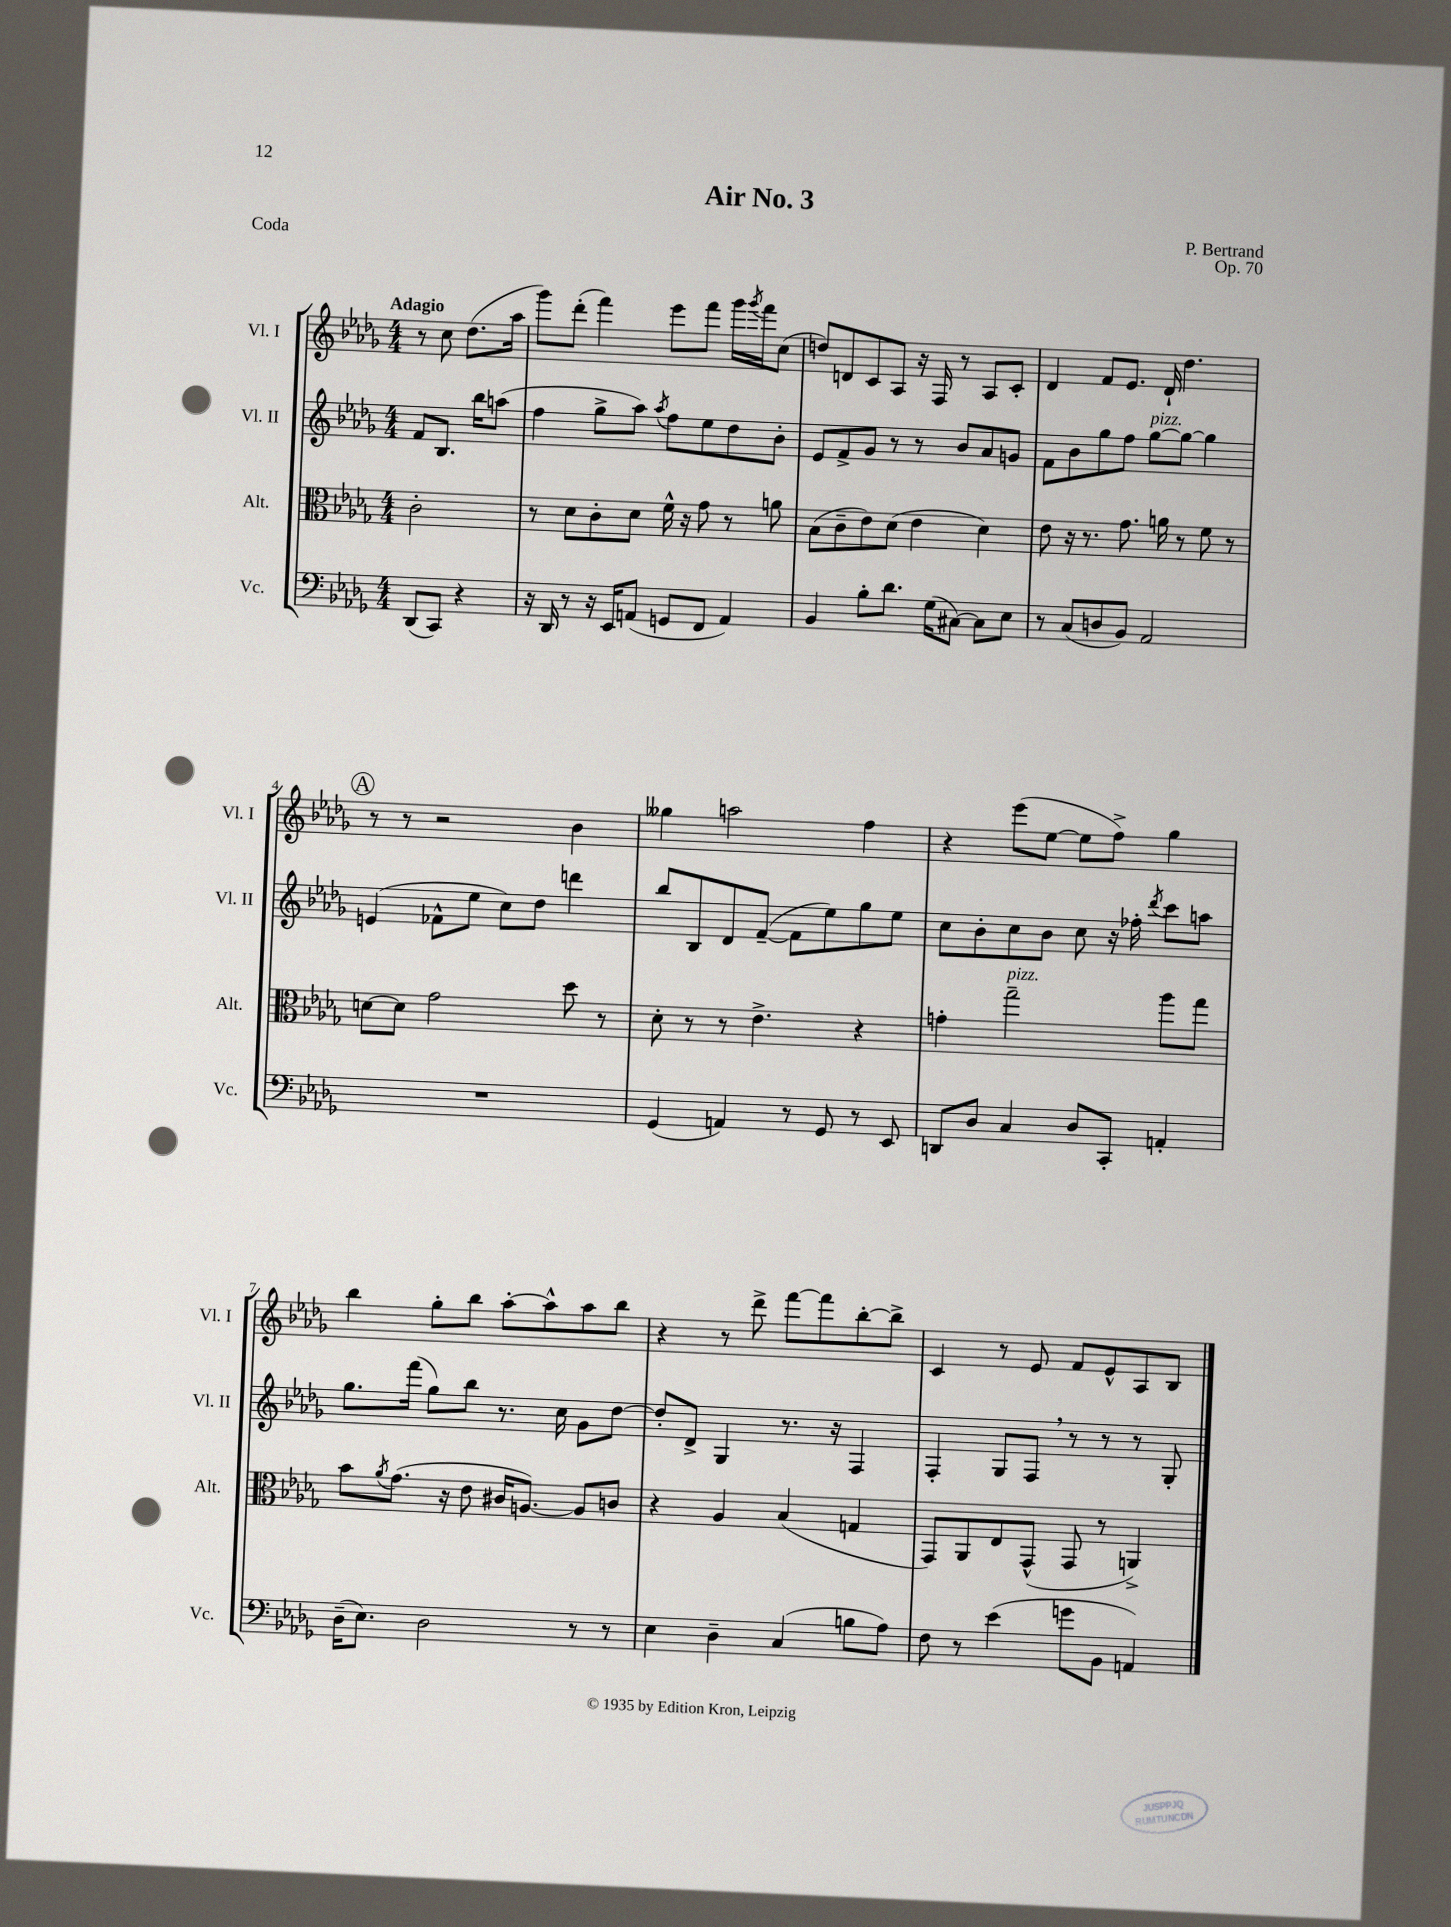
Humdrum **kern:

**kern	**kern	**kern	**kern
*staff4	*staff3	*staff2	*staff1
*clefF4	*clefC3	*clefG2	*clefG2
*k[b-e-a-d-g-]	*k[b-e-a-d-g-]	*k[b-e-a-d-g-]	*k[b-e-a-d-g-]
*M4/4	*M4/4	*M4/4	*M4/4
(8DD-	2c'	8f	8r
8CC)	.	8.B-	8cc
4r	.	.	(8.dd-
.	.	16bb-	.
.	.	(8aa	.
.	.	.	16aa-
=	=	=	=
16r	8r	4ff	8ggg-)
16DD-	.	.	.
8r	8d-	.	(8ddd-'
16r	8c'	8gg-^	4fff)
16EE-	.	.	.
(8AA	8d-	8aa-)	.
.	.	8qaa-	.
8GG	16f^^	8ff	8eee-
.	16r	.	.
8FF	8g-	8ee-	8fff
4AA)	8r	8dd-	16ggg-
.	.	.	8qggg-
.	.	.	16fff
.	8a	8b-'	(8cc
=	=	=	=
4BB-	(8B-	8e-	8dd)
.	8c~	8f^	8d
8B-'	8e-)	8g-	8c
8.d-	(8d-	8r	8A-
.	4e-	8r	16r
(16G-	.	.	16F
[8C#)	.	8b-	8r
8C#]	4d-)	8a-	8A-
8E-	.	8g	8c'
=	=	=	=
8r	8e-	8f	4d-
(8C	16r	8b-	.
.	8.r	.	.
8D	.	8gg-	8f
8BB-)	8.g-	8ff	8.e-
2AA-	.	[8gg-	.
.	16a	.	16d-`
.	8r	8gg-_	4.dd-
.	8f	4gg-]	.
.	8r	.	.
=	=	=	=
1r	[8d	(4e	8r
.	8d]	.	8r
.	2g-	8f-^^	2r
.	.	8ee-	.
.	.	8cc)	.
.	.	8dd-	.
.	8dd-	4ddd	4b-
.	8r	.	.
=	=	=	=
(4GG-	8d-'	8bb-	4gg--
.	8r	8B-	.
4AA)	8r	8d-	2aa
.	4.e-^	([8f~	.
8r	.	8f]	.
8GG-	.	8ee-)	.
8r	4r	8gg-	4ff
8EE-	.	8ee-	.
=	=	=	=
8DD	4g'	8cc	4r
8D-	.	8b-'	.
4C	2gg-~	8cc	(8eee-
.	.	8b-	[8ee-
8D-	.	8cc	8ee-]
8CC'	.	16r	8ff^)
.	.	16ff-'	.
.	.	8qddd-	.
4AA'	8aa-	8ccc	4gg-
.	8gg-	8aa	.
=	=	=	=
(16D-~	8b-	8.gg-	4bb-
8.E-)	.	.	.
.	8qa-	.	.
.	(8.g-	.	.
.	.	(16fff	.
2D-	.	8gg-)	8gg-'
.	16r	.	.
.	8e-	8bb-	8bb-
.	16c#	8.r	[8aa-'
.	[8.A)	.	.
.	.	.	8aa-^^]
.	.	16cc	.
8r	8A]	8g-	8aa-
8r	8c	[8dd-	8bb-
=	=	=	=
4E-	4r	8dd-']	4r
.	.	8d-^	.
4D-~	4A-	4G-	8r
.	.	.	8ddd-^
(4C	(4B-	8.r	[8fff
.	.	.	8fff]
.	.	16r	.
8B	4G	4F	[8bb-'
8A-)	.	.	8bb-^]
=	=	=	=
8F	8GG-)	4F'	4c
8r	8AA-	.	.
(4e-	8E-	8G-	8r
.	(8GG-^^	8F	8e-
8g	8GG-	8r	8f
8BB-	8r	8r	8e-^^
4AA)	4AA^)	8r	8A-
.	.	8G-'	8B-
==	==	==	==
*-	*-	*-	*-
